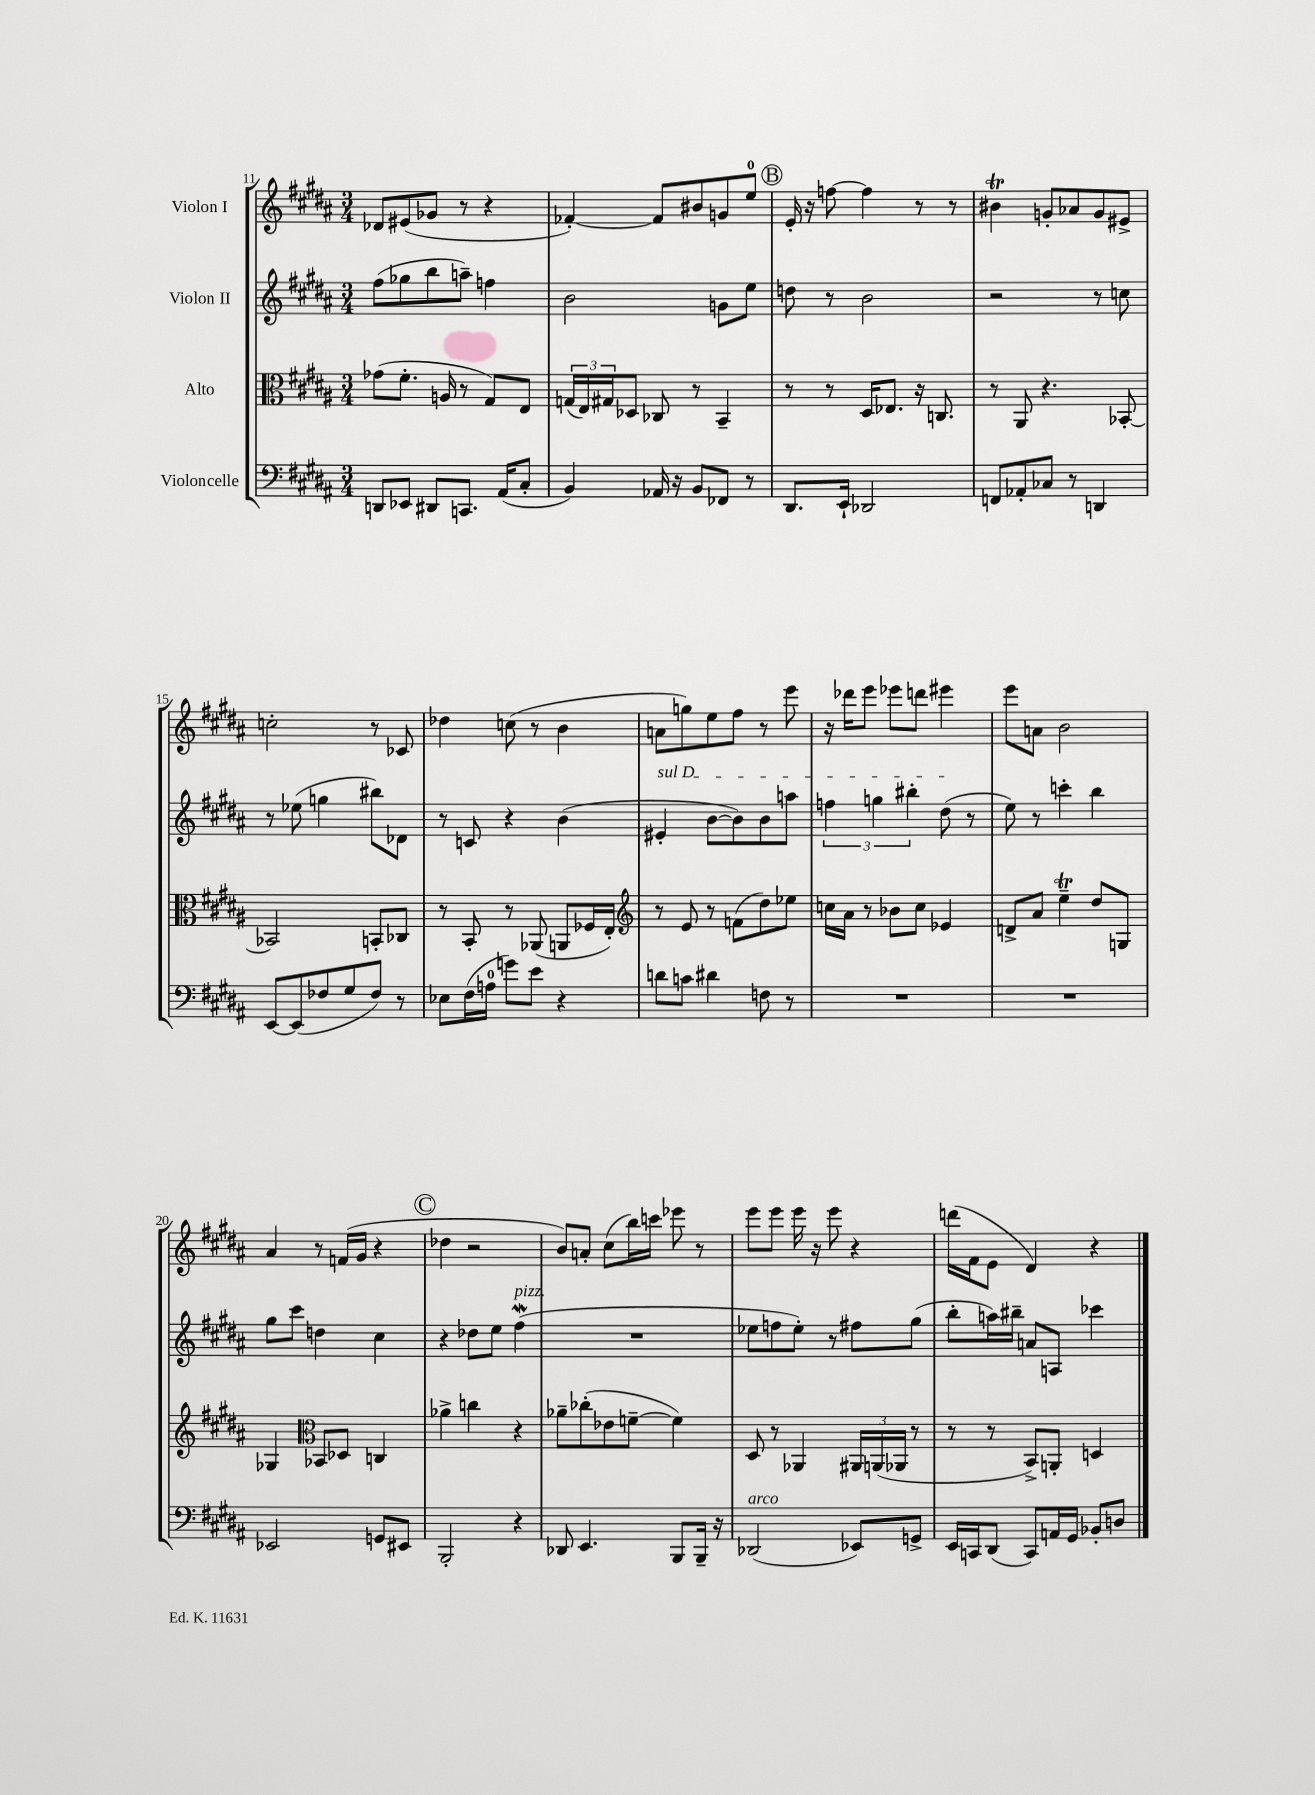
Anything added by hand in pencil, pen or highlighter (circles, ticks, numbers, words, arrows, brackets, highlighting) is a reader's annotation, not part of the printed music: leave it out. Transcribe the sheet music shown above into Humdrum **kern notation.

**kern	**kern	**kern	**kern
*staff4	*staff3	*staff2	*staff1
*clefF4	*clefC3	*clefG2	*clefG2
*k[f#c#g#d#a#]	*k[f#c#g#d#a#]	*k[f#c#g#d#a#]	*k[f#c#g#d#a#]
*M3/4	*M3/4	*M3/4	*M3/4
8DD	(8g-	(8ff#	8d-
8EE-	8.f#'	8gg-	(8e#
8DD#	.	8bb	8g-
.	16A	.	.
8.CC	8r	8aa~)	8r
.	8G#)	4ff	4r
(16AA#	.	.	.
8C#'	8E	.	.
=	=	=	=
4BB)	(24G	2b	[4f-')
.	24E)	.	.
.	24G#	.	.
.	8D-	.	.
16AA-	8C-	.	8f-]
16r	.	.	.
8BB	8r	.	8b#
8FF-	4BB~	8g	8g
8r	.	8ee	8ee
=	=	=	=
8.DD#	8r	8dd	16e'
.	.	.	16r
.	8r	8r	[8ff
16EE`	.	.	.
2DD-	16D#	2b	4ff]
.	8.E-	.	.
.	16r	.	8r
.	8.C	.	.
.	.	.	8r
=	=	=	=
8FF	8r	2r	4b#
8AA-'	8AA#	.	.
8C-	4.r	.	8g'
8r	.	.	8a-
4DD	.	8r	8g
.	[8BB-'	8cc	8e#^
=	=	=	=
[8EE	2BB-]	8r	2cc'
(8EE]	.	(8ee-	.
8F-	.	4gg	.
8G#	.	.	.
8F-)	8BB'	8bb#)	8r
8r	8C-	8d-	8c-
=	=	=	=
8E-	8r	8r	4dd-
(16F#	8BB'	8c	.
16A	.	.	.
8g)	8r	4r	(8cc
8e	(8AA-	.	8r
4r	8AA	(4b	4b
.	16F-	.	.
.	16E')	.	.
=	=	=	=
*	*clefG2	*	*
8d	8r	4e#'	8a
8c	8e	.	8gg)
4d#	8r	[8b	8ee
.	(8f	8b])	8ff#
8F	8dd#)	8b	8r
8r	8ee-	8aa	8eee
=	=	=	=
2.r	16cc	6ff	16r
.	16a#	.	16ddd-
.	8r	.	8eee
.	.	6gg	.
.	8b-	.	8eee-
.	.	6bb#'	.
.	8cc	.	8ddd
.	4e-	(8dd#	4eee#
.	.	8r	.
=	=	=	=
2.r	8d^	8ee)	8eee
.	8a#	8r	8a
.	4ee~	4ccc'	2b
.	8dd#	4bb	.
.	8G	.	.
=	=	=	=
2EE-	4G-	8gg#	4a#
.	.	8ccc#	.
*	*clefC3	*	*
.	8BB-	4dd	8r
.	8D-	.	(16f
.	.	.	16g#
8GG	4C	4cc#	4r
8EE#	.	.	.
=	=	=	=
2BBB'	4a-^	4r	4dd-
.	4cc	8dd-	2r
.	.	8ee	.
4r	4r	(4ff#	.
=	=	=	=
8DD-	8a-~	2.r	8b)
4.EE	(8cc-'	.	8a'
.	8e-	.	(8cc#
.	[8f~	.	16bb)
.	.	.	16ccc
8BBB	4f])	.	8eee-
16BBB~	.	.	8r
16r	.	.	.
=	=	=	=
(2DD-	8D#	8ee-	8eee
.	8r	8ff	8eee
.	4AA-	8ee-')	16eee
.	.	.	16r
.	.	8r	8eee
8EE-)	24AA#	8ff#	4r
.	(24AA	.	.
.	24AA-	.	.
8GG^	8r	(8gg#	.
=	=	=	=
16EE	8r	8bb'	(16ddd
16CC	.	.	16f#
(8DD#	8r	16aa)	8e
.	.	16bb#~	.
8CC)	8BB^)	8a	4d#)
16AA	8AA'	8A	.
16GG#	.	.	.
8BB-'	4D	4ccc-	4r
8D	.	.	.
==	==	==	==
*-	*-	*-	*-
